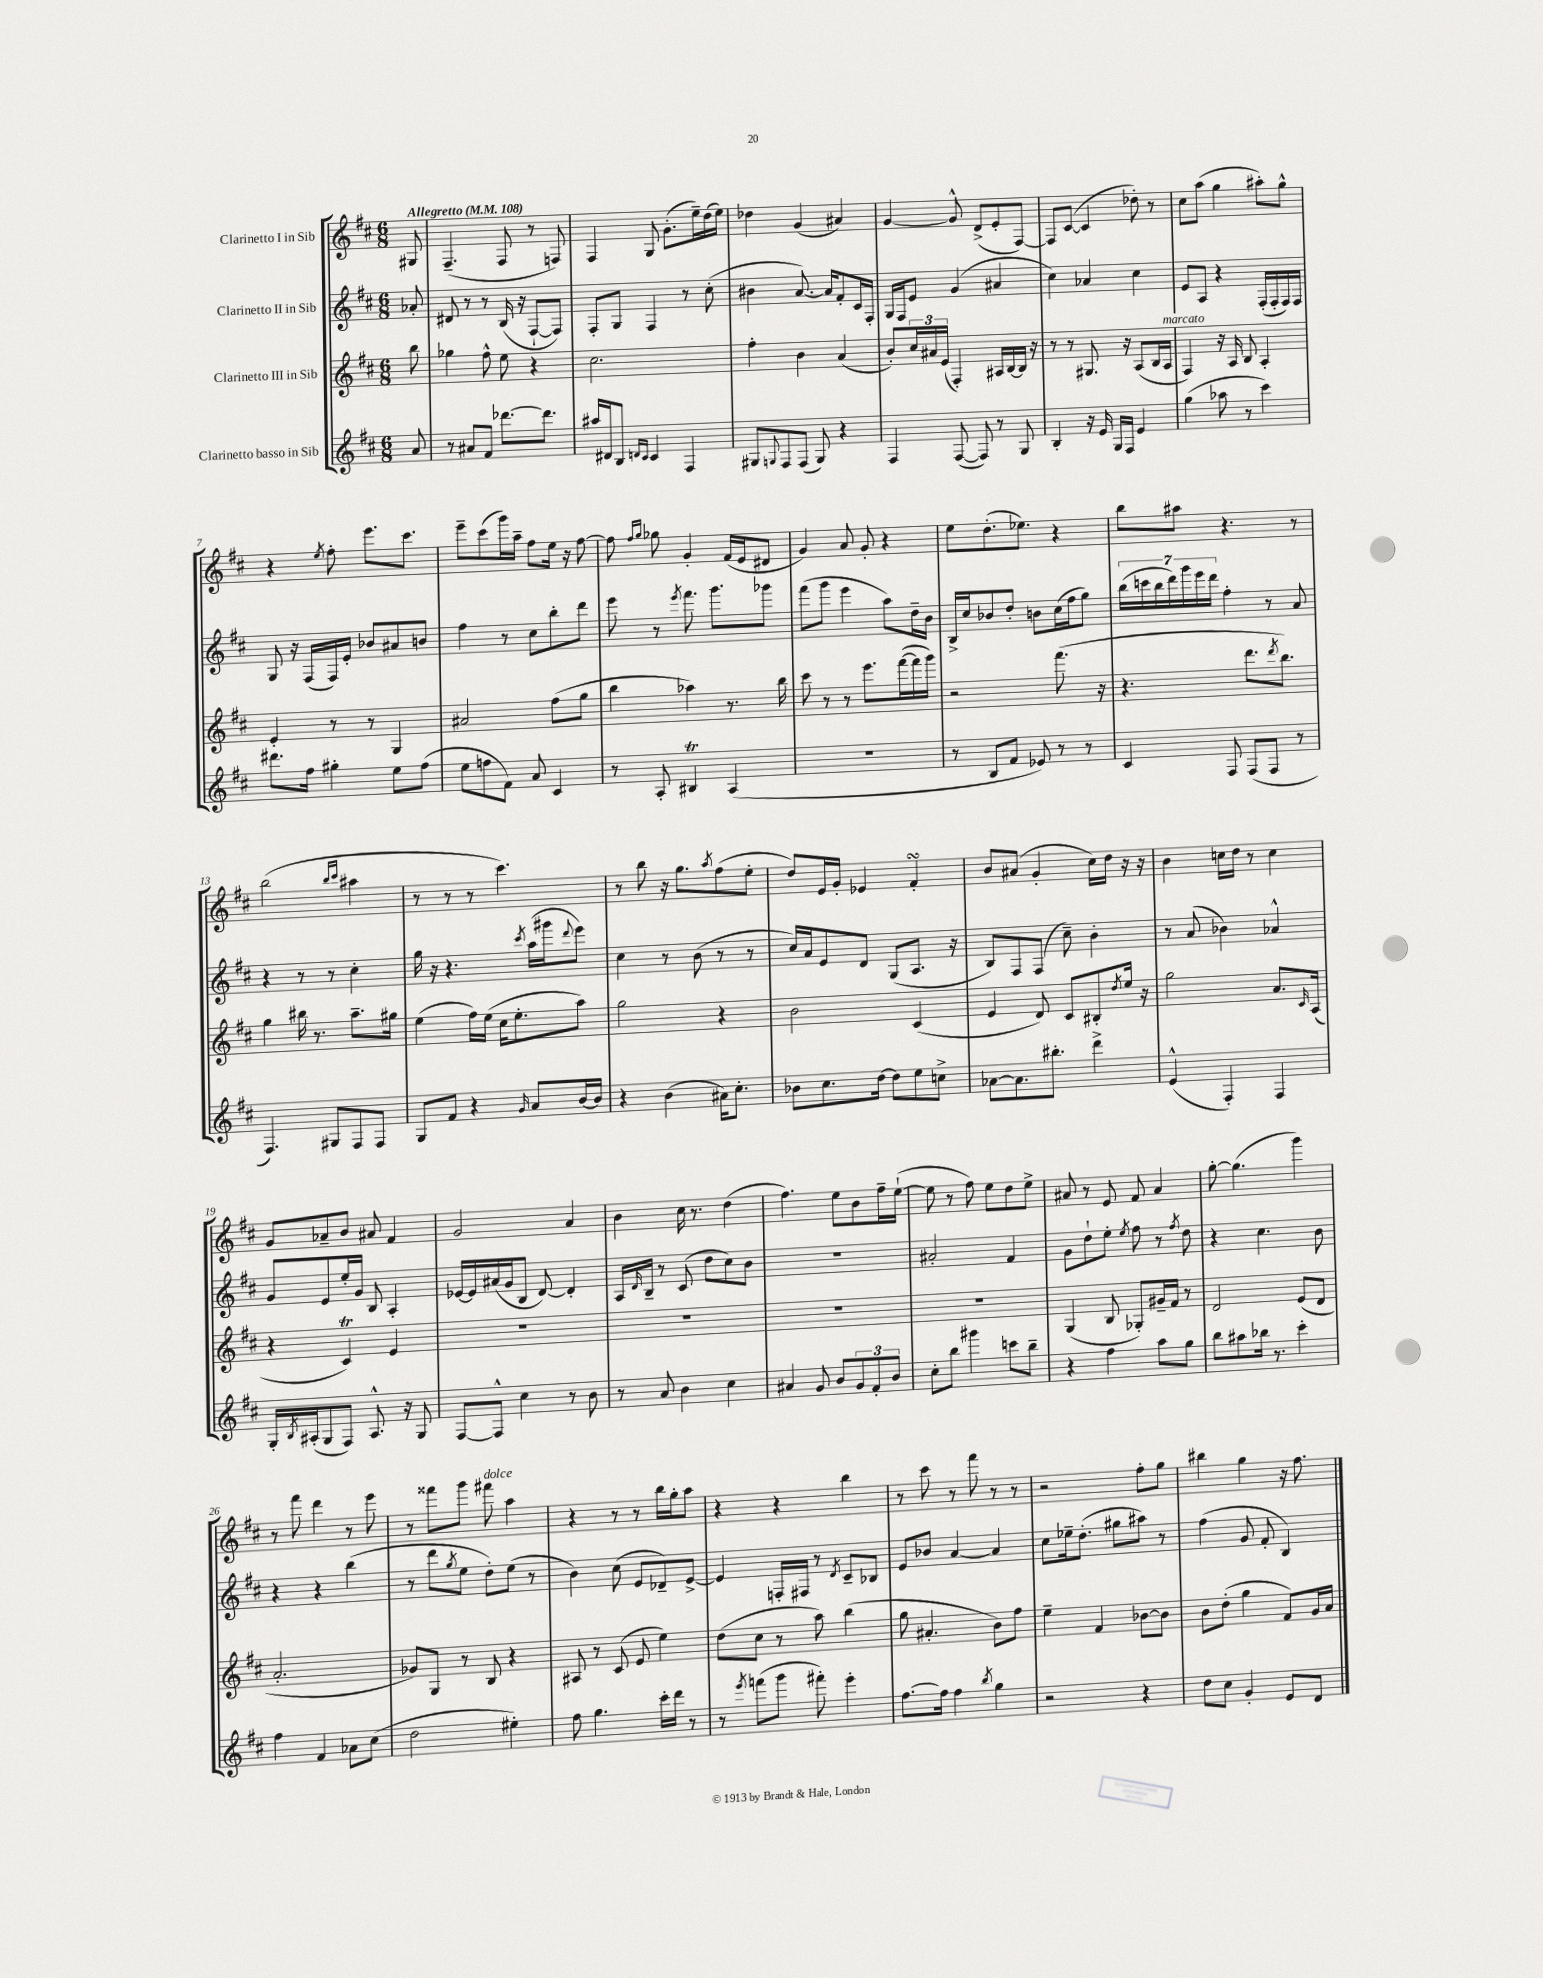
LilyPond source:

<<
\new StaffGroup <<
\new Staff = "s0" \with { instrumentName = "Clarinetto I in Sib" } {
    \clef treble \key d \major \numericTimeSignature \time 6/8 \partial 8 \tempo "Allegretto" 4 = 108
    gis8 |
    fis4.--( fis8 r8 f8) |
    fis4 g8 g'8.-.( e''16--) d''16( e''16) |
    des''4 g'4( ais'4) |
    g'4~ g'8-^ d'8->( e'8-. fis8~) |
    fis8 cis'8~( cis'4 des''8-.) r8 |
    cis''8 a''8( g''4 ais''8-.) g''8-^ |
    r4 \acciaccatura { e''8 } fis''8-. e'''8. cis'''8. |
    e'''8-- cis'''8( g'''16) a''16-- fis''8 e''16 r16 fis''8~ |
    fis''8 \grace { fis''16 g''16 } ges''8 g'4-. fis'16( e'16 dis'8 |
    g'4) a'8 g'8-. r4 |
    e''8 d''8.-.( ees''8.) r4 |
    b''8 ais''8 r4. r8 |
    b''2( \grace { b''16 cis'''16 } ais''4 |
    r8 r8 r8 cis'''4.) |
    r8 b''8 r16 g''8. \acciaccatura { a''8 } fis''8( e''8-. |
    d''8) e'16 g'16-. ees'4 fis'4-.\turn |
    b'8 ais'8( g'4-. cis''16) d''16 r16 r16 |
    b'4 c''16 d''16 r8 c''4 |
    g'8 aes'8-- b'8 ais'8 fis'4 |
    g'2 a'4 |
    b'4 cis''16 r8. d''4( |
    fis''4.) e''8 b'8 fis''16-- e''16~-!( |
    e''8 r8 fis''8) e''8 d''8 e''8-> |
    ais'8 r8 e'8 fis'8 ais'4 |
    g''8~-. g''4.( g'''4) |
    r8 fis'''8 d'''4 r8 e'''8 |
    r8 fisis'''8 g'''8 fis'''8^\markup { \italic "dolce" } a''4 |
    r4 r8 r8 b''16 g''16-. a''8 |
    r4 r4 b''4 |
    r8 cis'''8 r8 fis'''8 r8 r8 |
    r2 fis''8-. g''8 |
    bis''4 g''4 r16 fis''8. \bar "|." |
}
\new Staff = "s1" \with { instrumentName = "Clarinetto II in Sib" } {
    \clef treble \key d \major \numericTimeSignature \time 6/8 \partial 8
    aes'8-. |
    dis'8 r8 r8 b16( r16 fis8~-! fis8) |
    fis8-. g8 fis4 r8 cis''8-.( |
    bis'4 a'8.~) a'16 fis'8-. cis'16 fis16-. |
    g16 fis16 e'8 g'4( ais'4 |
    cis''4) aes'4 cis''4 |
    e'8 a8 r4 fis16-.( fis16-. fis16) fis16 |
    g8 r16 fis16( fis16) e'16-. bes'8 ais'8 b'8 |
    fis''4 r8 cis''8 b''8-. d'''8 |
    e'''8 r8 \acciaccatura { e'''8 } fis'''8. g'''8. ges'''8 |
    fis'''8( g'''8 e'''4 a''8) d''16-- b'16 |
    b16-> cis''16 bes'8 d''8-. b'8 cis''16( fis''16 g''8) |
    \tuplet 7/4 { b''16( c'''16 b''16 d'''16) g'''16 e'''16 d'''16 } fis''4-. r8 a'8 |
    r4 r8 r8 cis''4-. |
    g''16 r16 r4. \acciaccatura { cis'''8 } a''16( gis'''16 \appoggiatura { d'''8 } e'''8) |
    cis''4 r8 b'8( r8 r8 |
    cis''16) a'16 e'8 d'8 g8( a8. r16 |
    b8) fis8 fis8( cis''8--) b'4-. |
    r8 a'8( bes'4) aes'4-^ |
    g'8 e'8 e''16-. g'16 b8 a4-. |
    ees'16~ ees'16 ais'16( g'16 b8 d'8~) d'4-. |
    a16 \grace { d'16 } b16-- r8 cis'8( d''8 cis''8) b'8 |
    R2. |
    ais'2-. fis'4 |
    g'8 d''8-! e''8-. \acciaccatura { e''8 } fis''8 r8 \acciaccatura { fis''8 } d''8 |
    r4 cis''4. b'8 |
    r4 r4 b''4( |
    r8 d'''8 \acciaccatura { g''8 } e''8 d''8-.) e''8( r8 |
    b'4) cis''8( e'8 des'8--) e'8~-> |
    e'4 f16-. fis16 r8 \acciaccatura { d'8 } cis'8-- bes8 |
    e'8 bes'8 a'4~ a'4 |
    cis''8 ees''16-- d''8.-.( gis''8 ais''8) r8 |
    fis''4( g'8 fis'8-. b4) \bar "|." |
}
\new Staff = "s2" \with { instrumentName = "Clarinetto III in Sib" } {
    \clef treble \key d \major \numericTimeSignature \time 6/8 \partial 8
    b''8 |
    ges''4 fis''8-^ e''8 r4 |
    cis''2. |
    fis''4-. b'4 a'4( |
    b'8-.) \tuplet 3/2 { cis''16 ais'16 e'16( } fis4-.) ais16 b16~ b16 r16 |
    r8 r8 gis8. r16 a8( b16 a16^\markup { \italic "marcato" } |
    fis4) r16 a16 b8 a4-. |
    e'4-. r8 r8 g4 |
    ais'2 fis''8( g''8 |
    b''4 aes''4) r8. b''16 |
    cis'''8 r8 r8 e'''8. fis'''16~( fis'''16 g'''16) |
    r2 fis'''8.( r16 |
    r4. d'''8. \acciaccatura { d'''8 } b''8.) |
    g''4 bis''16 r8. a''8.-- gis''16 |
    e''4( fis''16) e''16( cis''16 e''8.-. a''8) |
    g''2 r4 |
    b'2 cis'4( |
    e'4 d'8) cis'8 bis8-. \acciaccatura { d''8 } e''16 r16 |
    g''2 a'8. \grace { cis'16 } a16( |
    r4 cis'4\trill) e'4 |
    R2. |
    R2. |
    R2. |
    R2. |
    g4( b8 ges8-.) gis'16-- fis'16 r8 |
    d'2 e'8( d'8 |
    a'2.-. |
    ges'8) g8 r8 b8 r4 |
    ais8 r8 cis'8( e'8 e''4) |
    d''8( cis''8 r8 a''8) b''4( |
    g''8 ais'4.-. b'8) fis''8 |
    e''4-- fis'4 bes'8~ bes'8 |
    b'8 d''8-.( g''4 fis'8) g'16 a'16 \bar "|." |
}
\new Staff = "s3" \with { instrumentName = "Clarinetto basso in Sib" } {
    \clef treble \key d \major \numericTimeSignature \time 6/8 \partial 8
    a'8 |
    r8 ais'8 fis'8 des'''8.~ des'''8. |
    ais''16 dis'16 b8 \grace { d'16 cis'16 } cis'4 fis4 |
    gis8 \appoggiatura { g8 } fis8 fis8( g8) r4 |
    fis4 fis8~( fis8) r8 g8 |
    b4-. r16 e'16 g16 fis16 e'4 |
    g''4( aes''8 r8 cis'''4) |
    dis'''8. fis''16 gis''4-. e''8 fis''8( |
    e''8 f''8 fis'8) a'8 cis'4 |
    r8 a8-. bis4\trill a4( |
    R2. |
    r8 b8 fis'8 ees'8) r8 r8 |
    cis'4 fis8 fis8( fis8 r8 |
    fis4.) gis8 fis8 fis8 |
    g8 fis'8 r4 \grace { g'16 } a'8 b'16~ b'16 |
    r4 b'4( ais'16) cis''8.-. |
    bes'8 cis''8. d''16~ d''8 e''8 c''8-> |
    aes'8~ aes'8. bis''8.-. d'''4-> |
    e'4-^( fis4-.) fis4 |
    g16-. \acciaccatura { b8 } ais16-.( g8 fis8) ais8.-^ r16 g8 |
    fis8~ fis8-^ cis''4 r8 b'8 |
    r8 a'8 b'4 cis''4 |
    ais'4 g'8 b'8 \tuplet 3/2 { g'8 fis'8-. b'8 } |
    cis''8-. b''8 gis'''4 c'''8 b''8-- |
    r4 fis''4 a''8 g''8 |
    b''8 ais''8 bes''16 r8. cis'''4-. |
    fis''4 fis'4 aes'8 cis''8( |
    d''2 eis''4-.) |
    fis''8 g''4. cis'''16-. d'''16 r8 |
    r8 \acciaccatura { e'''8 } f'''8( g'''8 fis'''8-.) e'''4-. |
    fis''8.~ fis''16 fis''4 \acciaccatura { b''8 } g''4 |
    r2 r4 |
    d''8 cis''8 g'4-. e'8 d'8 \bar "|." |
}
>>
>>
